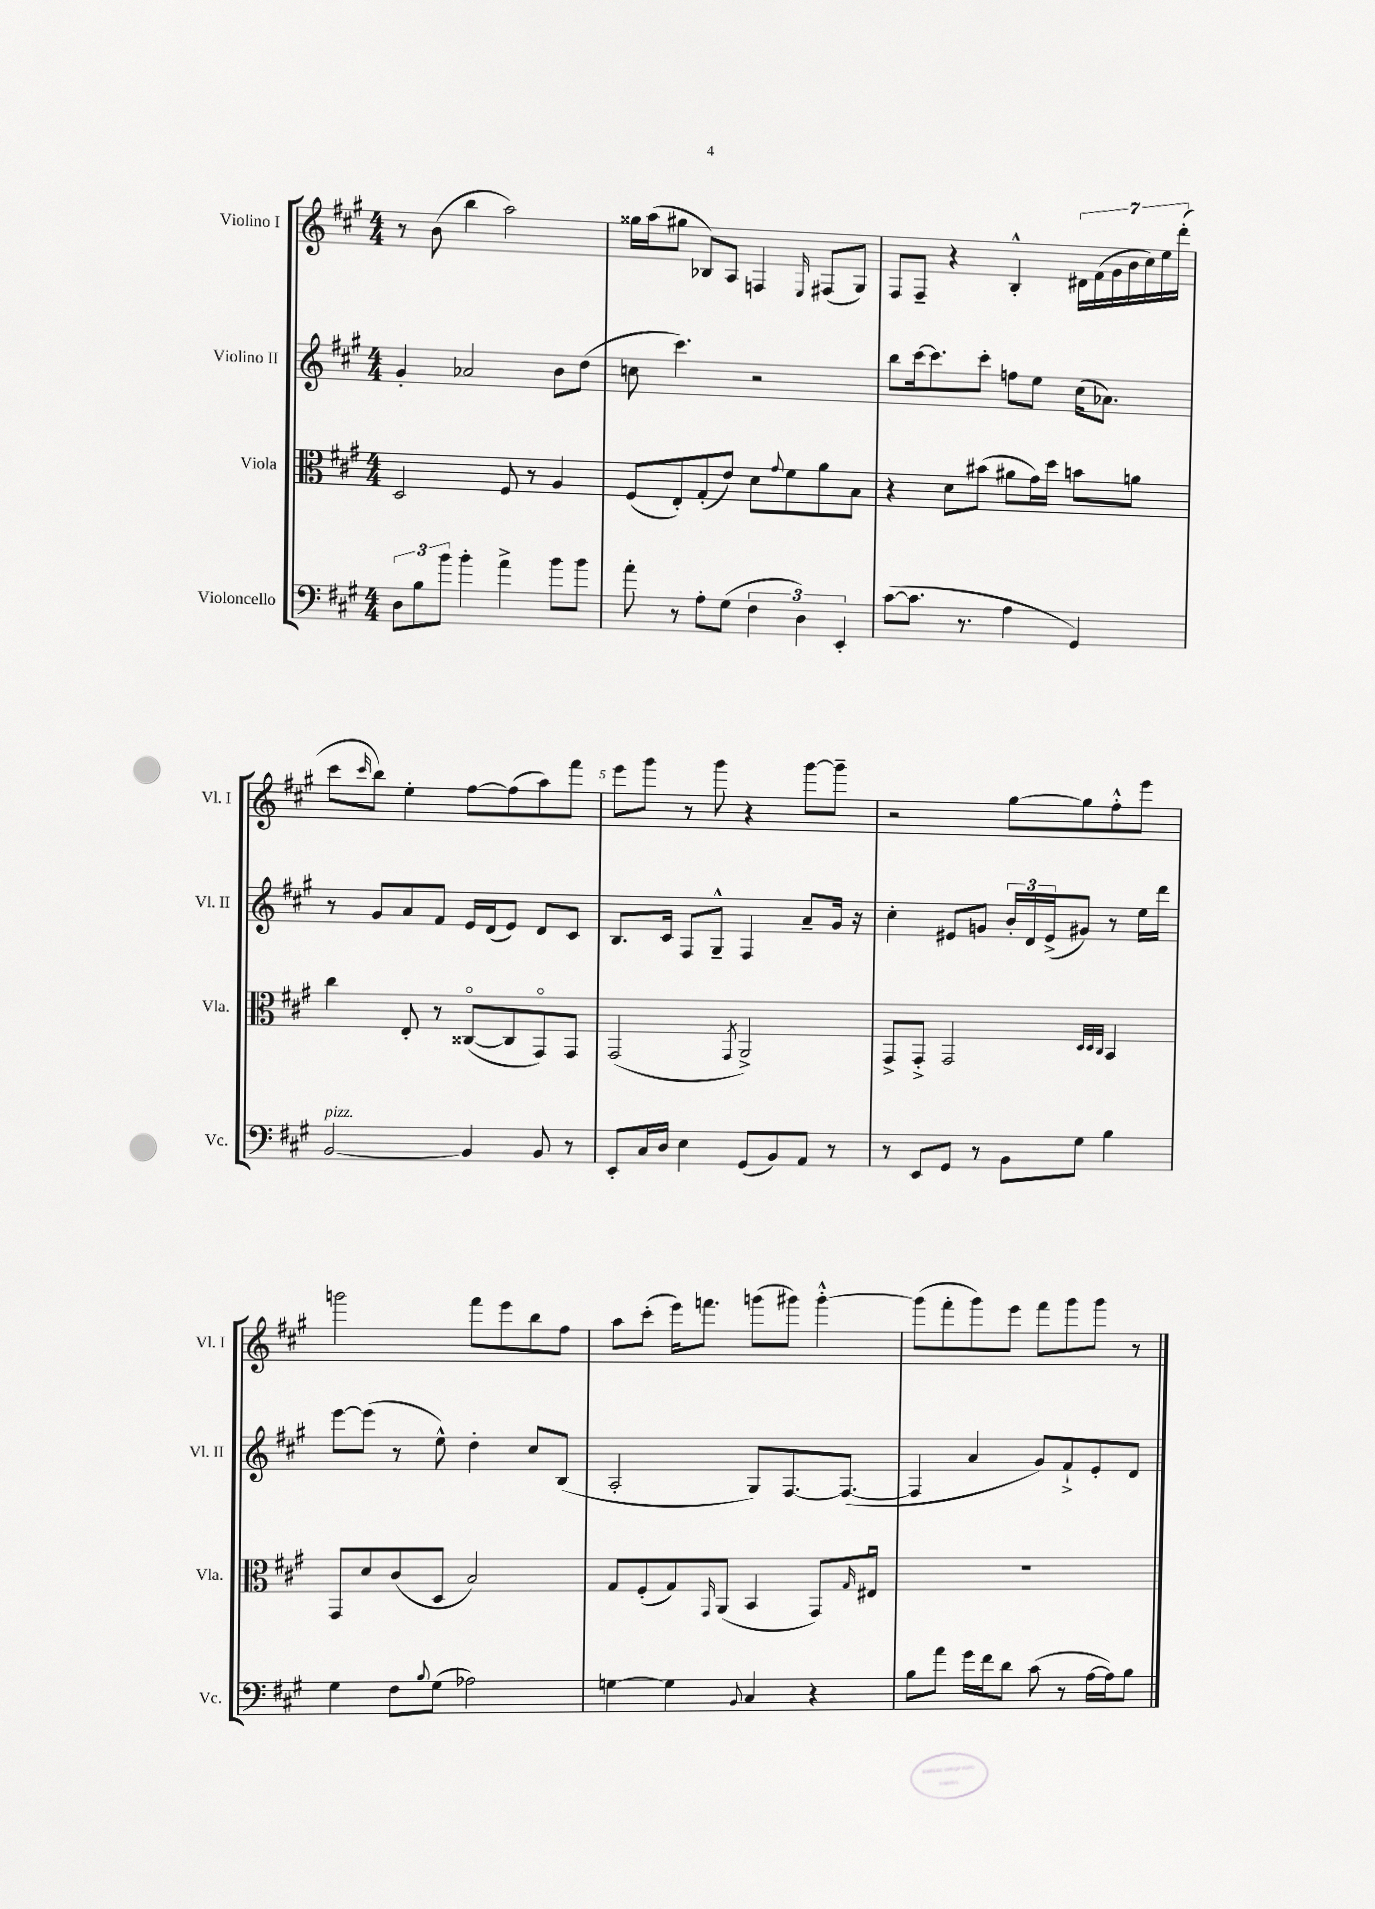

**kern	**kern	**kern	**kern
*part4	*part3	*part2	*part1
*staff4	*staff3	*staff2	*staff1
*I"Violoncello	*I"Viola	*I"Violino II	*I"Violino I
*I'Vc.	*I'Vla.	*I'Vl. II	*I'Vl. I
*clefF4	*clefC3	*clefG2	*clefG2
*k[f#c#g#]	*k[f#c#g#]	*k[f#c#g#]	*k[f#c#g#]
*M4/4	*M4/4	*M4/4	*M4/4
=1	=1	=1	=1
12D\L	2D/	4g#'/	8r
12B\	.	.	.
.	.	.	(8b\
12b\J	.	.	.
4b'\	.	2a-X/	4bb\
4a^\	8F#/	.	2aa\)
.	8r	.	.
8b\L	4A/	8b\L	.
8b\J	.	(8dd\J	.
=2	=2	=2	=2
8a'\	(8F#/L	8ccn\	16gg##X\LL
.	.	.	(16aa\J
8r	8E'/)	4.ccc#\)	8gg#X\J
8A'\L	(8G#'/	.	8B-X/L)
(8G#\J	8e/J)	.	8A/J
6F#\	8d\L	2r	4Fn/
.	8qqg#/	.	.
.	8f#\	.	.
6D\)	.	.	.
.	.	.	16qqE/
.	8a\	.	(8F#X/L
6EE'/	.	.	.
.	8B\J	.	8G#/J)
=3	=3	=3	=3
([8c#\L	4r	8bb\L	8F#/L
8.c#\J]	.	[16ccc#\k	8F#~/J
.	.	8.ccc#\]	.
.	8d\L	.	4r
8.r	.	.	.
.	(8b#X\J	8ccc#'\J	.
4A\	8a#X\L	8ffn\L	4B'^^/
.	16g#\L)	8ee\J	.
.	16dd\JJ	.	.
4GG#/)	8bn\L	(16cc#\KL	28d#X\LL
.	.	.	(28f#\
.	.	8.a-X\J)	.
.	.	.	28g#\
.	.	.	28b\
.	8an\J	.	.
.	.	.	28cc#\)
.	.	.	28ee\
.	.	.	(28ddd'\JJ
!!LO:LB:g=z
=4	=4	=4	=4
!LO:TX:a:i:t=pizz.	!	!	!
[2BB/	4cc#\	8r	8ccc#\L
.	.	.	16qqccc#/
.	.	8g#/L	8bb\J)
.	8E'/	8a/	4ee'\
.	8r	8f#/J	.
4BB/]	([8C##X/L	16e/LL	[8ff#\L
.	.	(16d/J	.
.	8C##/]	8e/J)	(8ff#\]
8BB/	8GG#/)	8d/L	8aa\)
8r	8GG#/J	8c#/J	8fff#\J
=5	=5	=5	=5
8EE'/L	(2GG#/	8.B/L	8eee\L
16C#/L	.	.	8ggg#\J
16D/JJ	.	16c#/Jk	.
4E\	.	8F#/L	8r
.	.	8G#~^^/J	8ggg#\
.	8qGG#/	.	.
(8GG#/L	2AA^/)	4F#/	4r
8BB/)	.	.	.
8AA/J	.	8a~/L	[8ggg#\L
8r	.	16g#/Jk	8ggg#~\J]
.	.	16r	.
=6	=6	=6	=6
8r	8GG#^/L	4cc#'\	2r
8EE/L	8GG#'^/J	.	.
8GG#/J	2GG#/	8e#X/L	.
8r	.	8gn/J	.
8BB\L	.	24b'/LL	[8gg#\L
.	.	24d/	.
.	.	(24e#^/J	.
8G#\J	.	8g#X/J)	8gg#\]
.	32qqD/LLL	.	.
.	32qqD/	.	.
.	32qqC#/JJJ	.	.
4B\	4BB/	8r	8ff#'^^\
.	.	16ee\LL	8eee\J
.	.	16ddd\JJ	.
!!LO:LB:g=z
=7	=7	=7	=7
4G#\	8GG#/L	[8eee\L	2gggn\
.	8d/	(8eee\J]	.
8F#\L	(8c#/	8r	.
8qqB/	.	.	.
(8G#\J	8D/J	8ee^^\)	.
2A-X\)	2B/)	4dd'\	8fff#\L
.	.	.	8eee\
.	.	8cc#/L	8bb\
.	.	(8B/J	8ff#\J
=8	=8	=8	=8
[4Gn\	8G#/L	2A'/	8aa\L
.	(8F#'/	.	(8ccc#'\J
4G\]	8G#/)	.	16eee\KL)
.	.	.	8.fffn\J
.	16qqGG#/	.	.
.	(8AA/J	.	.
8qqBB/	.	.	.
4C#/	4BB/	8G#/L)	(8gggn\L
.	.	[8.F#/	8ggg#X\J)
4r	8GG#/L)	.	[4ggg#'^^\
.	.	(8.F#/J_	.
.	16qqG#/	.	.
.	8E#Xu/J	.	.
=9	=9	=9	=9
8B\L	1r	4F#/]	(8ggg#\L]
8a\J	.	.	8fff#'\
16g#\LL	.	4a/	8ggg#\)
16f#\J	.	.	.
8d\J	.	.	8eee\J
(8c#\	.	8g#/L)	8fff#\L
8r	.	8f#`^/	8ggg#\
[16A\LL	.	8e'/	8ggg#\J
16A\J])	.	.	.
8B\J	.	8d/J	8r
==	==	==	==
*-	*-	*-	*-
